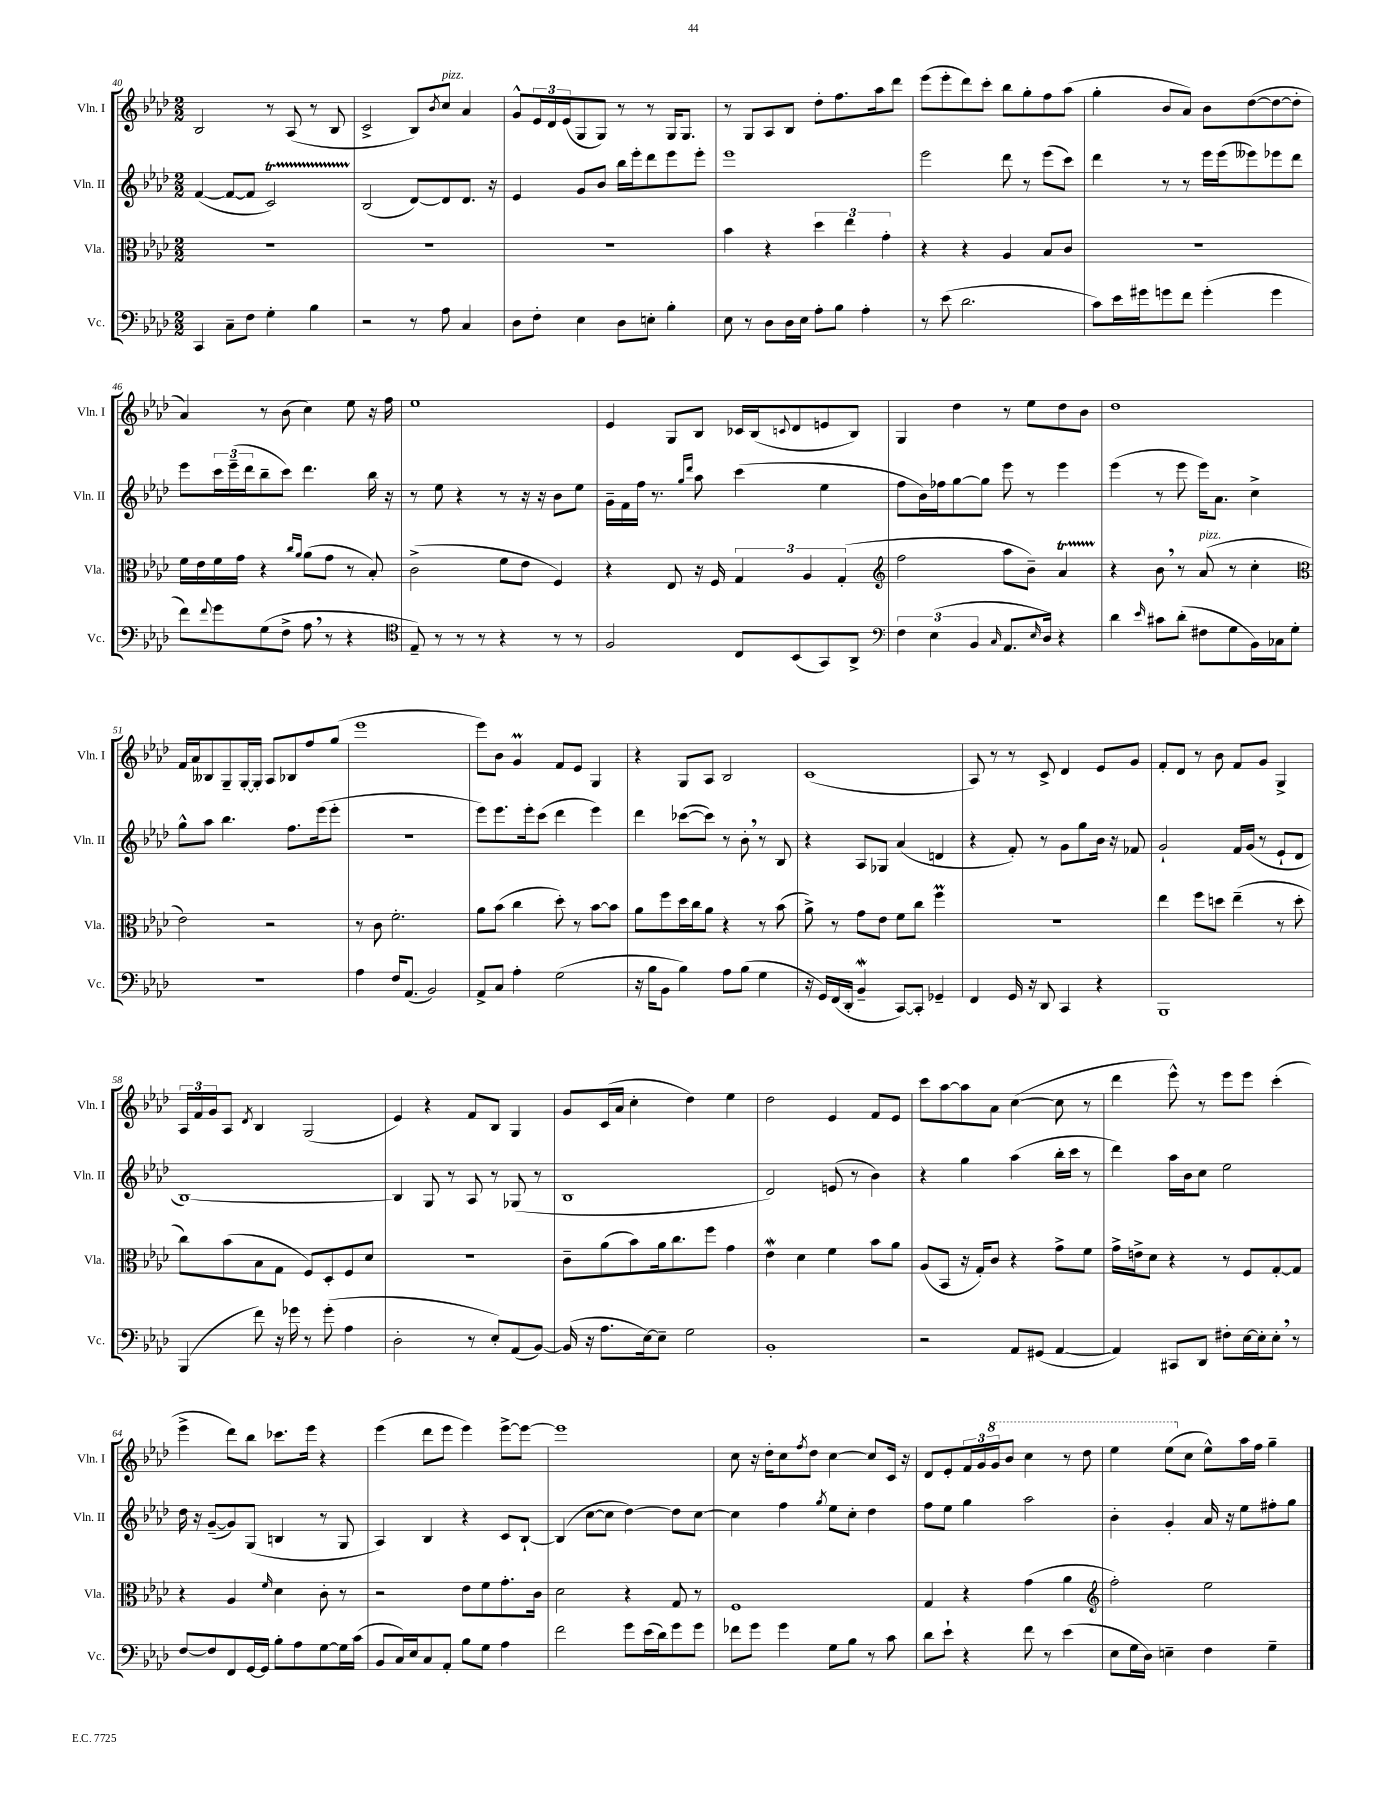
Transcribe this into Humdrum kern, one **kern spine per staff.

**kern	**kern	**kern	**kern
*part4	*part3	*part2	*part1
*staff4	*staff3	*staff2	*staff1
*I"Vc.	*I"Vla.	*I"Vln. II	*I"Vln. I
*I'Vc.	*I'Vla.	*I'Vln. II	*I'Vln. I
*clefF4	*clefC3	*clefG2	*clefG2
*k[b-e-a-d-]	*k[b-e-a-d-]	*k[b-e-a-d-]	*k[b-e-a-d-]
*M2/2	*M2/2	*M2/2	*M2/2
=40	=40	=40	=40
4CC/	1r	([4f/	2B-/
8C~\L	.	8f/L_	.
8F\J	.	8f/J]	.
4G'\	.	2ct/)	8r
.	.	.	(8A-/
4B-\	.	.	8r
.	.	.	8B-/
=41	=41	=41	=41
2r	1r	(2B-/	2c^/
8r	.	[8d-/L)	8B-/L)
.	.	.	8qb-/
!	!	!	!LO:TX:a:i:t=pizz.
8A-\	.	8d-/]	8cc/J
4C/	.	8.d-/J	4a-/
.	.	16r	.
=42	=42	=42	=42
8D-\L	1r	4e-/	8g^^/L
8F'\J	.	.	24e-/L
.	.	.	24d-/
.	.	.	(24e-/J
4E-\	.	8g/L	8G/
.	.	8b-/J	8G/J)
8D-\L	.	16bb-\LL	8r
.	.	16eee-'\J	.
8En'\J	.	8ddd-\	8r
4B-'\	.	8eee-\	16G/KL
.	.	.	8.G/J
.	.	8eee-'\J	.
=43	=43	=43	=43
8E-\	4b-\	1eee-	8r
8r	.	.	8G/L
8D-\L	4r	.	8A-/
16D-\L	.	.	8B-/J
16E-\JJ	.	.	.
8A-'\L	6dd-\	.	8dd-'\L
8B-\J	.	.	8.ff\
.	6ee-\	.	.
4A-'\	.	.	.
.	.	.	16aa-\k
.	6g'\	.	.
.	.	.	8ddd-\J
=44	=44	=44	=44
8r	4r	2eee-\	(8eee-\L
(8e-\	.	.	8eee-'\
2.d-\	4r	.	8ddd-\)
.	.	.	8ccc'\J
.	4A-/	8ddd-\	8bb-\L
.	.	8r	8gg'\
.	8B-/L	(8eee-\L	8ff\
.	8c/J	8ccc\J)	(8aa-\J
=45	=45	=45	=45
8c\L)	1r	4ddd-\	4gg'\
16e-\L	.	.	.
16g#X\J	.	.	.
8gn\	.	8r	8b-/L
8f\J	.	8r	8a-/J)
(4g'\	.	16eee-\LL	8b-\L
.	.	(16eee-\J	.
.	.	8eee--X\)	([8dd-\
4g\	.	8eee-X\	8dd-\_
.	.	8ddd-\J	8dd-'\J]
!!LO:LB:g=z
=46	=46	=46	=46
8f\L)	16f\LL	8eee-\L	4a-/)
.	16e-\	.	.
8qqf/	.	.	.
8g\	16f\	24ccc\L	.
.	.	(24eee-~\	.
.	16g\JJ	.	.
.	.	24ddd-\J	.
(8G\	4r	8bb-~\	8r
8F^\J	.	8ccc\J)	(8b-\
.	16qqcc/LL	.	.
.	16qqa-/JJ	.	.
8A-,\	(8a-\L	4.ddd-\	4cc\)
8r	8g\J	.	.
4r	8r	.	8ee-\
.	8B-'/)	16bb-\	16r
.	.	16r	16ff\
=47	=47	=47	=47
*clefC4	*	*	*
8E-~/)	(2c^\	8r	1ee-
8r	.	8ee-\	.
8r	.	4r	.
8r	.	.	.
4r	8f\L	8r	.
.	8e-\J	16r	.
.	.	16r	.
8r	4F/)	8b-\L	.
8r	.	8ee-\J	.
=48	=48	=48	=48
2F/	4r	16g~\LL	4e-/
.	.	16f\	.
.	.	16ff\JJ	.
.	.	8.r	.
.	8E-/	.	8G/L
.	.	16qqgg/LL	.
.	.	16qqddd-/JJ	.
.	16r	8aa-\	8B-/J
.	16F/	.	.
8C/L	6G/	(4ccc\	16c-X/LL
.	.	.	(16B-/J
.	.	.	8qqcn/
(8BB-/	.	.	8d-/
.	6A-/	.	.
8GG/)	.	4ee-\	8en/
.	(6G'/	.	.
8AA-^/J	.	.	8B-/J)
=49	=49	=49	=49
*clefF4	*clefG2	*	*
6F\	2ff\	8ff\L	4G/
.	.	16b-\L)	.
(6E-\	.	.	.
.	.	16ff-X\J	.
.	.	[8gg\	4dd-\
6BB-/	.	.	.
.	.	8gg\J]	.
16qqC/	.	.	.
8.AA-/L	8aa-\L	8eee-\	8r
.	8b-~\J)	8r	8ee-\L
16qqE-/	.	.	.
16D-/Jk)	.	.	.
4r	4a-T/	4eee-\	8dd-\
.	.	.	8b-\J
=50	=50	=50	=50
4d-\	4r	(4eee-\	1dd-
16qqe-/	.	.	.
8c#X\L	8b-,\	8r	.
(8d-'\J	8r	8eee-\	.
!	!LO:TX:a:i:t=pizz.	!	!
8F#X\L	(8a-/	16eee-\KL)	.
.	.	8.a-\J	.
8G\	8r	.	.
16BB-\L)	4cc'\	4cc^\	.
16C-X\J	.	.	.
8G'\J	.	.	.
!!LO:LB:g=z
=51	=51	=51	=51
*	*clefC3	*	*
1r	2e-\)	8gg^^\L	16f/LL
.	.	.	16a-/J
.	.	8aa-\J	8B--X/
.	.	4.bb-\	8G~/
.	.	.	[16G'/L
.	.	.	16G'/JJ]
.	2r	.	8A-/L
.	.	8.ff\L	8B-X/
.	.	.	8ff/
.	.	(16eee-\k	.
.	.	8eee-'\J	(8gg/J
=52	=52	=52	=52
4A-\	8r	1r	1eee-
.	8c\	.	.
16F/KL	2.f'\	.	.
(8.AA-/J	.	.	.
2BB-/)	.	.	.
=53	=53	=53	=53
8AA-^/L	8a-\L	8eee-\L)	8eee-\L)
8C/J	(8b-\J	8.eee-\	8b-\J
4A-'\	4cc\	.	4gm/
.	.	16eee-'\k	.
.	.	(8ccc\J	.
(2G\	8dd-'\)	4ddd-\	8f/L
.	8r	.	8e-/J
.	[8b-\L	4eee-\)	4G/
.	8b-\J]	.	.
=54	=54	=54	=54
16r	8a-\L	4ddd-\	4r
16B-\KL	.	.	.
8BB-\J	8ff\	.	.
4B-\)	16dd-\L	([8ccc-X\L	8G/L
.	16cc\J	.	.
.	8a-\J	8ccc-\J])	8A-/J
8A-\L	4r	8r	2B-/
(8B-\J	.	8b-',\	.
4G\	8r	8r	.
.	(8b-\	8B-/	.
=55	=55	=55	=55
16r	8a-^\)	4r	(1c
16GG/LL)	.	.	.
(16FF/	8r	.	.
16DD-'/JJ	.	.	.
4BB-W~/	8g\L	8A-/L	.
.	8e-\J	8G-X/J	.
[8CC/L)	8f\L	(4a-/	.
8CC'/J]	8cc\J	.	.
4GG-X~/	4ffM\	4dn/	.
=56	=56	=56	=56
4FF/	1r	4r	8A-/)
.	.	.	8r
16GG/	.	8f'/)	8r
16r	.	.	.
8DD-/	.	8r	8c^/
4CC/	.	8g\L	4d-/
.	.	8gg\	.
4r	.	16b-\Jk	8e-/L
.	.	16r	.
.	.	8f-X/	8g/J
=57	=57	=57	=57
1BBB-	4ee-\	2g`/	8f'/L
.	.	.	8d-/J
.	8ff\L	.	8r
.	8ddn\J	.	8b-\
.	(4ee-~\	16f/LL	8f/L
.	.	(16g/JJ	.
.	.	8r	8g/J
.	8r	8e-`/L	4G^/
.	8dd'\	8d-/J	.
!!LO:LB:g=z
=58	=58	=58	=58
(4BBB-/	8cc\L)	[1B-)	24A-/LL
.	.	.	24f/
.	.	.	24g/J
.	(8b-\	.	8A-/J
.	.	.	8qd-/
8f\)	8B-\	.	4B-/
16r	8G\J	.	.
16g-X\	.	.	.
8r	8F/L)	.	(2G/
(8g-'\	8D-'/	.	.
4A-\	8F/	.	.
.	8d-/J	.	.
=59	=59	=59	=59
2D-'\	1r	4B-/]	4e-/)
.	.	8G/	4r
.	.	8r	.
8r	.	8A-/	8f/L
8E-'/L)	.	8r	8B-/J
(8AA-/	.	(8G-X/	4G/
[8BB-/J)	.	8r	.
=60	=60	=60	=60
(16BB-/]	8c~\L	1B-	8g/L
16r	.	.	.
8.A-\L	(8a-\	.	(16c/L
.	.	.	16a-/JJ
.	8b-\)	.	4cc'\
[16E-\k)	.	.	.
8E-~\J]	16a-\k	.	.
.	8.cc\	.	.
2G\	.	.	4dd-\)
.	8ff\J	.	.
.	4g\	.	4ee-\
=61	=61	=61	=61
1BB-'	4e-W\	2d-/)	2dd-\
.	4d-\	.	.
.	4f\	(8en/	4e-/
.	.	8r	.
.	8b-\L	4b-\)	8f/L
.	8a-\J	.	8e-/J
=62	=62	=62	=62
2r	(8A-/L	4r	8ccc\L
.	8BB-/J	.	[8aa-\
.	16r	4gg\	8aa-\]
.	16G'/KL)	.	.
.	8c/J	.	8a-\J
8AA-/L	4r	(4aa-\	([4cc\
(8GG#X/J	.	.	.
[4AA-/	8g^\L	16bb-'\LL	8cc\]
.	.	16ccc\JJ	.
.	8f\J	8r	8r
=63	=63	=63	=63
4AA-/])	16g^\LL	4ddd-\)	4ddd-\
.	16en^\J	.	.
.	8d-\J	.	.
8CC#X/L	4r	16aa-\LL	8eee-^^\)
.	.	16b-\J	.
8DD-/J	.	8cc\J	8r
8F#X'\L	8r	2ee-\	8eee-\L
[16E-\L	8F/L	.	8eee-\J
16E-'\J]	.	.	.
8E-',\J	[8G'/	.	(4ccc'\
8r	8G/J]	.	.
!!LO:LB:g=z
=64	=64	=64	=64
[8F/L	4r	16dd-\	4eee-^\
.	.	16r	.
8F/]	.	([8g~/L	.
8FF/	4A-/	8g/])	8ddd-\L)
[16GG/L	.	(8G/J	8bb-\J
16GG/JJ]	.	.	.
.	16qqf/	.	.
8B-'\L	4d-\	4Bn/	8.ccc-X\L
8A-\	.	.	.
.	.	.	16eee-\Jk
[8G\	8c'\	8r	4r
16G\L]	8r	8G/	.
(16c\JJ	.	.	.
=65	=65	=65	=65
8BB-/L	2r	4A-/)	(4eee-\
16C/L)	.	.	.
16E-/J	.	.	.
8C/	.	4B-/	8ddd-\L
8AA-'/J	.	.	8eee-\J
8B-\L	8e-\L	4r	4eee-\)
8G\J	8f\	.	.
4A-\	8.g'\	8c/L	[8eee-^\L
.	.	[8B-`/J	8eee-\J_
.	16c\Jk	.	.
=66	=66	=66	=66
2f\	2d-\	(4B-/]	1eee-]
.	.	[8cc\L	.
.	.	8cc\J]	.
8g\L	4r	[4dd-\)	.
(16e-\L	.	.	.
16d-\J)	.	.	.
8g\	8G/	8dd-\L]	.
8g\J	8r	[8cc\J	.
=67	=67	=67	=67
8f-X\L	1F	4cc\]	8cc\
8g\J	.	.	16r
.	.	.	16dd-'\KL
4g\	.	4ff\	8cc\
.	.	.	8qff/
.	.	.	8dd-\J
.	.	8qgg/	.
8G\L	.	8ee-\L	[4cc\
8B-\J	.	8cc'\J	.
8r	.	4dd-\	8cc/L]
8c\	.	.	16c/Jk
.	.	.	16r
=68	=68	=68	=68
8d-\L	4G/	8ff\L	8d-/L
8e-`\J	.	8ee-\J	8e-'/
4r	4r	4gg\	24f/L
.	.	.	24g/
*	*	*	*8va
.	.	.	24gg/J
.	.	.	8bb-/J
8f\	(4g\	2aa-\	4ccc\
8r	.	.	.
(4e-\	4a-\	.	8r
.	.	.	8ddd-\
=69	=69	=69	=69
*	*clefG2	*	*
8E-\L	2ff'\)	4b-'\	4eee-\
16G\L	.	.	.
16D-\JJ)	.	.	.
4En~\	.	4g'/	(8eee-\L
*	*	*	*X8va
.	.	.	8cc\J
4F\	2ee-\	16a-/	8ee-^^\L)
.	.	16r	.
.	.	8ee-\L	16aa-\L
.	.	.	16ff\JJ
4G~\	.	8ff#X'\	4gg~\
.	.	8gg\J	.
==	==	==	==
*-	*-	*-	*-
